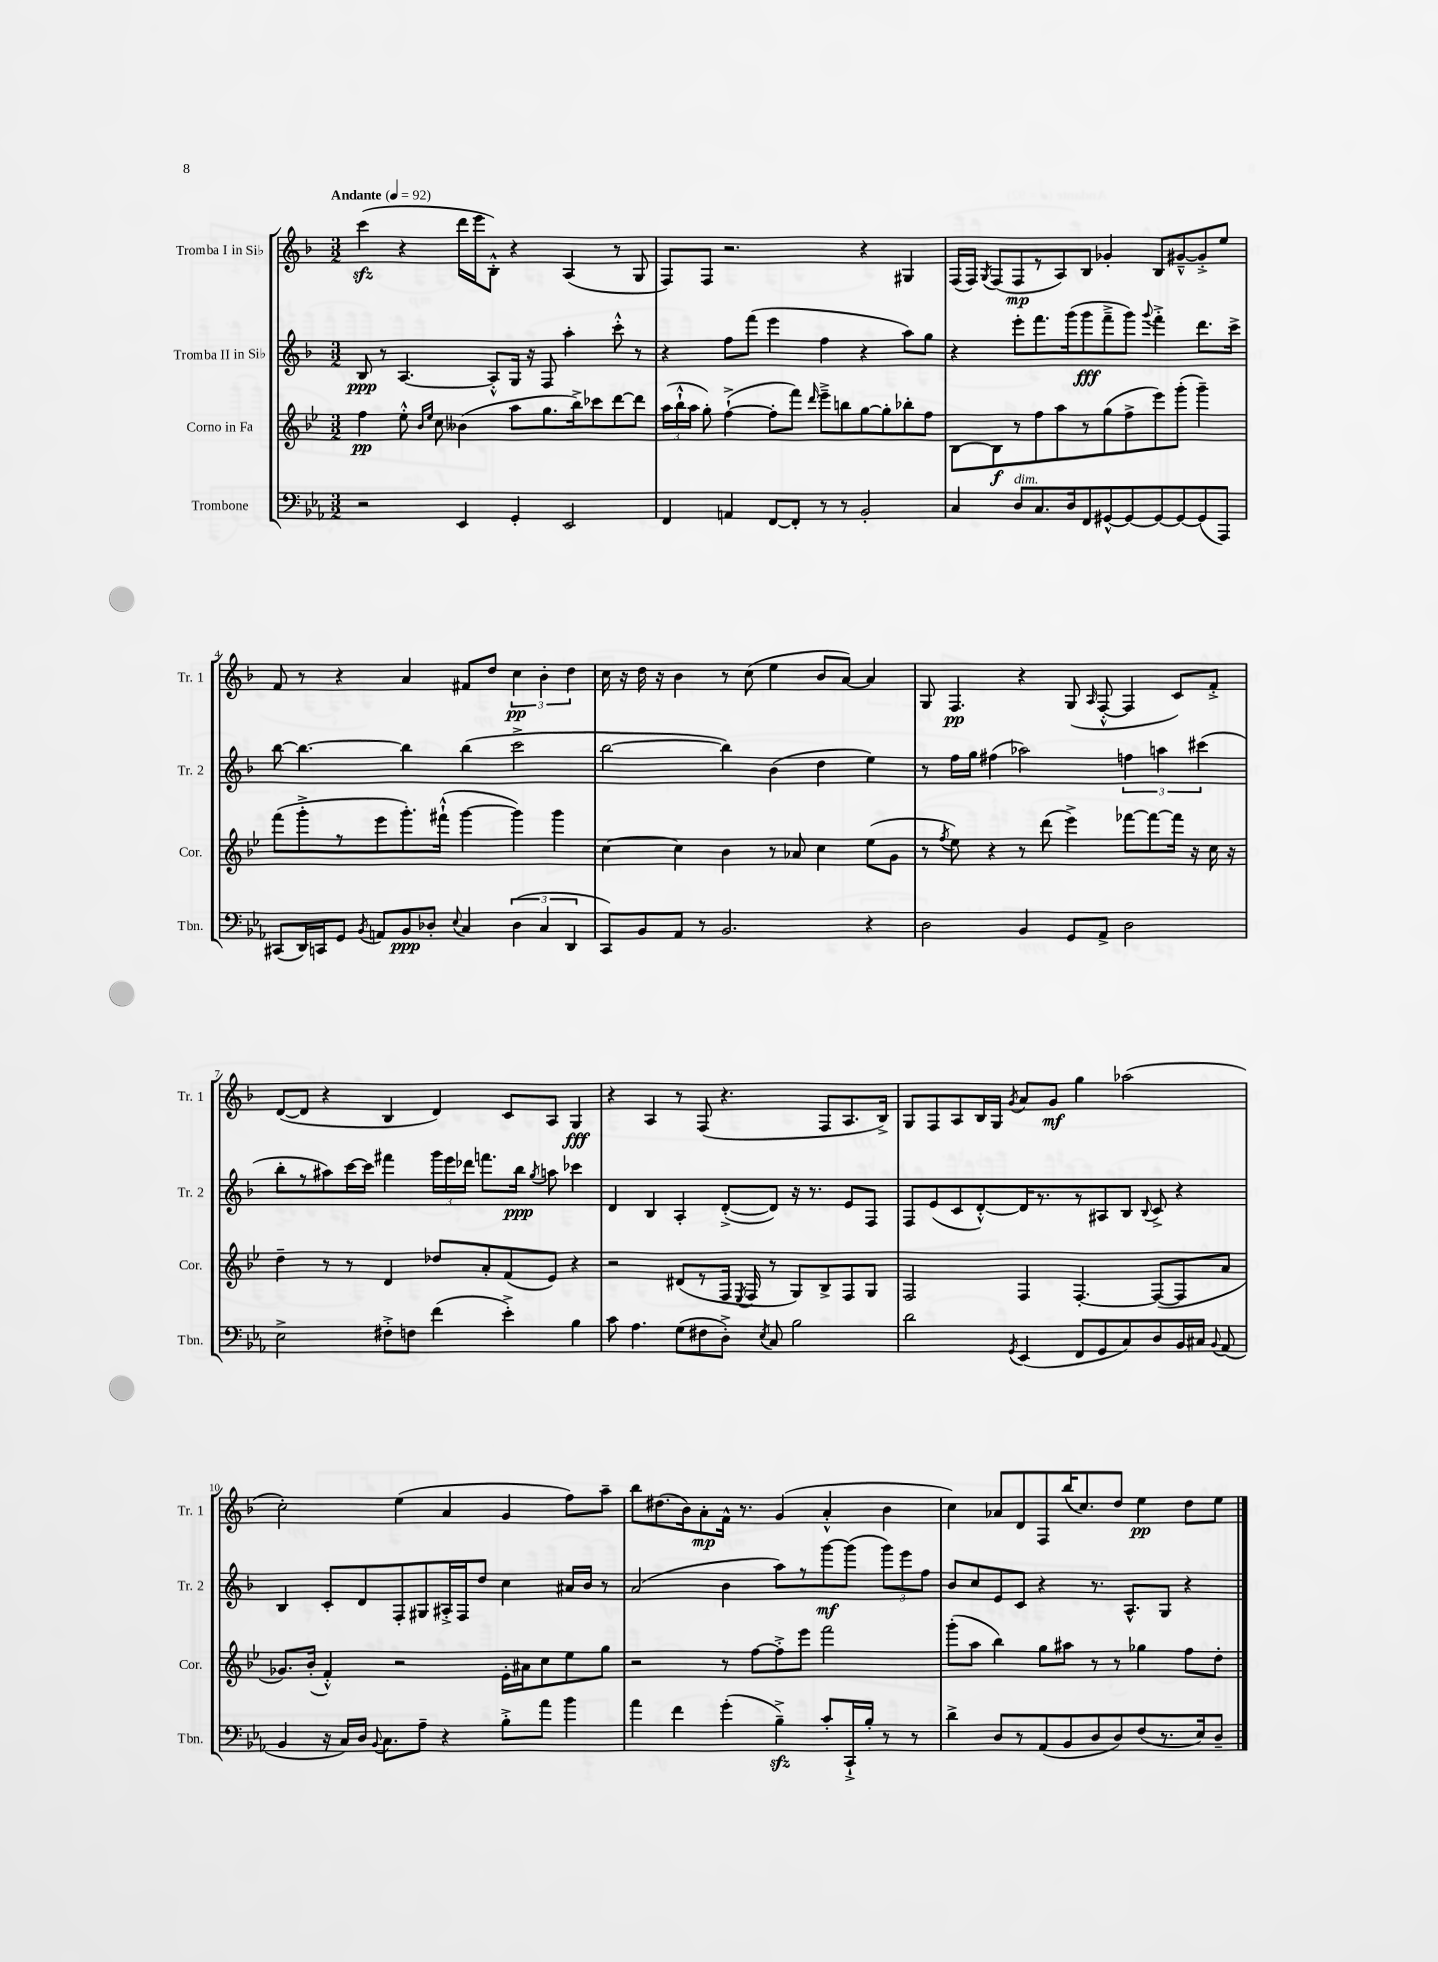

**kern	**dynam	**kern	**dynam	**kern	**dynam	**kern	**dynam
*part4	*part4	*part3	*part3	*part2	*part2	*part1	*part1
*staff4	*staff4	*staff3	*staff3	*staff2	*staff2	*staff1	*staff1
*I"Trombone	*	*I"Corno in Fa	*	*I"Tromba II in Si♭	*	*I"Tromba I in Si♭	*
*I'Tbn.	*	*I'Cor.	*	*I'Tr. 2	*	*I'Tr. 1	*
*clefF4	*	*clefG2	*	*clefG2	*	*clefG2	*
*k[b-e-a-]	*	*k[b-e-]	*	*k[b-]	*	*k[b-]	*
*M3/2	*	*M3/2	*	*M3/2	*	*M3/2	*
*MM92	*	*MM92	*	*MM92	*	*MM92	*
=1	=1	=1	=1	=1	=1	=1	=1
!	!	!	!	!	!	!LO:TX:a:B:t=Andante	!
2r	.	4ff\	pp	8B-/	ppp	(4ccczz\	.
.	.	.	.	8r	.	.	.
.	.	8ee-'^^\	.	[4.A/	.	4r	.
.	.	16qqb-/LL	.	.	.	.	.
.	.	16qqee-/JJ	.	.	.	.	.
.	.	8cc\	.	.	.	.	.
4EE-/	.	(4b--X\	.	.	.	16ddd\LL	.
.	.	.	.	.	.	16eee\J	.
.	.	.	.	8A'^^/L]	.	8B-'^^\J)	.
4GG'/	.	8aa\L	.	16G/Jk	.	4r	.
.	.	.	.	16r	.	.	.
.	.	8.gg\	.	8F/	.	.	.
2EE-/	.	.	.	4aa'\	.	(4A/	.
.	.	16bb-^\k)	.	.	.	.	.
.	.	8ccc-X\	.	.	.	.	.
.	.	[8ddd\	.	8ccc'^^\	.	8r	.
.	.	8ddd\J]	.	8r	.	8G/	.
=2	=2	=2	=2	=2	=2	=2	=2
4FF/	.	(24aa\LL	.	4r	.	8F/L)	.
.	.	24bb-`^^\	.	.	.	.	.
.	.	24aa\JJ	.	.	.	.	.
.	.	8gg'\)	.	.	.	8F/J	.
4AAn/	.	([4ff`^\	.	8ff\L	.	2.r	.
.	.	.	.	(8fff\J	.	.	.
[8FF/L	.	8ff'\L]	.	4eee\	.	.	.
8FF'/J]	.	8fff\J)	.	.	.	.	.
.	.	16qqddd/	.	.	.	.	.
8r	.	8eee-~^\L	.	4ff\	.	.	.
8r	.	8bbn\	.	.	.	.	.
2BB-'/	.	[8gg\	.	4r	.	4r	.
.	.	8gg'\]	.	.	.	.	.
.	.	8bb-X'\	.	8aa\L)	.	4G#X/	.
.	.	8ff\J	.	8gg\J	.	.	.
=3	=3	=3	=3	=3	=3	=3	=3
4C/	.	[8B-\L	.	4r	.	(16F/LL	.
.	.	.	.	.	.	16F/JJ)	.
.	.	.	.	.	.	8qG/	.
.	.	8B-\]	f	.	.	(8F/L	.
!LO:TX:a:i:t=dim.	!	!	!	!	!	!	!
8D/L	.	8r	.	8eee'\L	.	8F/	mp
8.C/	.	8ff\	.	8.fff\	.	8r	.
.	.	8aa\	.	.	.	8A/)	.
16D/k	.	.	.	(16ggg\k	.	.	.
8FF/	.	8r	.	8ggg\	fff	8B-/J	.
[8GG#X^^/	.	(8gg\	.	8fff~^\	.	4g-X'/	.
8GG#/_	.	8ff^\	.	8ggg\J)	.	.	.
.	.	.	.	8qqggg/	.	.	.
8GG#/_	.	8eee-\)	.	4fff'^\	.	8B-/L	.
8GG#/_	.	(8ggg'\J	.	.	.	[8g#X~^^/	.
(8GG#/]	.	4ggg~\)	.	8.ddd\L	.	8g#'^/]	.
8AAA-/J)	.	.	.	.	.	8ee/J	.
.	.	.	.	16ccc^\Jk	.	.	.
!!LO:LB:g=z
=4	=4	=4	=4	=4	=4	=4	=4
(8CC#X/L	.	(8fff\L	.	[8bb-\	.	8f/	.
16DD/L)	.	8ggg'^\	.	4.bb-\_	.	8r	.
16CCn/J	.	.	.	.	.	.	.
8GG/J	.	8r	.	.	.	4r	.
8qBB-/	.	.	.	.	.	.	.
8AAn/L	.	8eee-\	.	.	.	.	.
8BB-/	ppp	8.ggg'\)	.	4bb-\]	.	4a/	.
8D-X'/J	.	.	.	.	.	.	.
.	.	(16fff#X`^^\Jk	.	.	.	.	.
8qqE-/	.	.	.	.	.	.	.
4C/	.	[4ggg\	.	(4bb-\	.	8f#X/L	.
.	.	.	.	.	.	8dd/J	.
(6D-\	.	4ggg\])	.	2ccc^\	.	6cc\	pp
6C/	.	.	.	.	.	6b-'\	.
.	.	4ggg\	.	.	.	.	.
6DD/	.	.	.	.	.	6dd\	.
=5	=5	=5	=5	=5	=5	=5	=5
8CC/L)	.	[4cc\	.	[2bb-\	.	16cc\	.
.	.	.	.	.	.	16r	.
8BB-/	.	.	.	.	.	16dd\	.
.	.	.	.	.	.	16r	.
8AA-/J	.	4cc\]	.	.	.	4b-\	.
8r	.	.	.	.	.	.	.
2.BB-/	.	4b-\	.	4bb-\])	.	8r	.
.	.	.	.	.	.	(8cc\	.
.	.	8r	.	(4b-\	.	4ee\	.
.	.	8a-X/	.	.	.	.	.
.	.	4cc\	.	4dd\	.	8b-/L	.
.	.	.	.	.	.	[8a/J)	.
4r	.	(8ee-\L	.	4ee\)	.	4a/]	.
.	.	8g\J	.	.	.	.	.
=6	=6	=6	=6	=6	=6	=6	=6
2D\	.	8r	.	8r	.	8G/	.
.	.	8qff/	.	.	.	.	.
.	.	8ee-\)	.	16ff\LL	.	4.F/	pp
.	.	.	.	16gg\JJ	.	.	.
.	.	4r	.	(4ff#X\	.	.	.
4BB-/	.	8r	.	2aa-X\)	.	4r	.
.	.	(8ddd\	.	.	.	.	.
8GG/L	.	4eee-^\)	.	.	.	(8G/	.
.	.	.	.	.	.	16qqA/	.
8AA-^/J	.	.	.	.	.	[8F'^^/	.
2D\	.	[8fff-X\L	.	6ffn\	.	4F/]	.
.	.	8fff-\_	.	.	.	.	.
.	.	.	.	6aan\	.	.	.
.	.	16fff-\Jk]	.	.	.	8c/L)	.
.	.	16r	.	.	.	.	.
.	.	.	.	(6ccc#X\	.	.	.
.	.	16cc\	.	.	.	8f'^/J	.
.	.	16r	.	.	.	.	.
!!LO:LB:g=z
=7	=7	=7	=7	=7	=7	=7	=7
2E-^\	.	4dd~\	.	8bb-'\L	.	([8d/L	.
.	.	.	.	8r	.	8d/J]	.
.	.	8r	.	8aa#X\)	.	4r	.
.	.	8r	.	[16ccc\L	.	.	.
.	.	.	.	16ccc\JJ]	.	.	.
8F#X'^\L	.	4d/	.	4fff#X\	.	4B-/	.
8Fn\J	.	.	.	.	.	.	.
(4f\	.	8dd-X/L	.	24ggg\LL	.	4d/)	.
.	.	.	.	24eee\	.	.	.
.	.	.	.	24ddd-X\JJ	.	.	.
.	.	8a'/	.	8.fffn\L	.	.	.
4e-'^\)	.	(8f/	.	.	.	8c/L	.
.	.	.	.	16bb-\Jk	ppp	.	.
.	.	.	.	8qgg/	.	.	.
.	.	8e-/J)	.	8aan\	.	8A/J	.
4B-\	.	4r	.	4ccc-X\	.	4G/	fff
=8	=8	=8	=8	=8	=8	=8	=8
8c\	.	2r	.	4d/	.	4r	.
4.A-\	.	.	.	.	.	.	.
.	.	.	.	4B-/	.	4A/	.
(8G\L	.	(8d#X/L	.	4A'/	.	8r	.
8F#X\	.	8r	.	.	.	(8F/	.
8D'^\J)	.	16F/Jk	.	([8d'^/L	.	4.r	.
.	.	8qE-/	.	.	.	.	.
.	.	16F/	.	.	.	.	.
8qE-/	.	.	.	.	.	.	.
8C/	.	8r	.	8d/J])	.	.	.
2B-\	.	8G/L)	.	16r	.	.	.
.	.	.	.	8.r	.	.	.
.	.	8B-^/	.	.	.	8F/L	.
.	.	8F/	.	8e/L	.	8.A/	.
.	.	8G/J	.	8F/J	.	.	.
.	.	.	.	.	.	16B-^/Jk)	.
=9	=9	=9	=9	=9	=9	=9	=9
2d\	.	2F/	.	8F/L	.	8G/L	.
.	.	.	.	(8e/	.	8F/	.
.	.	.	.	8c/	.	8A/	.
.	.	.	.	[8d'^^/)	.	16B-/L	.
.	.	.	.	.	.	16G/JJ	.
8qGG/	.	.	.	.	.	8qg/	.
(4EE-/	.	4F/	.	16d/K]	.	8a/L	.
.	.	.	.	8.r	.	.	.
.	.	.	.	.	.	8g/J	mf
8FF/L	.	[4.F'/	.	8r	.	4gg\	.
8GG/	.	.	.	8A#X/	.	.	.
8C/)	.	.	.	8B-/J	.	(2aa-X\	.
.	.	.	.	8qqB-/	.	.	.
8D/	.	(8F/L_	.	8c^/	.	.	.
16BB-/L	.	8F/]	.	4r	.	.	.
16C#X/JJ	.	.	.	.	.	.	.
8qqBB-/	.	.	.	.	.	.	.
(8AA-/	.	8a/J	.	.	.	.	.
!!LO:LB:g=z
=10	=10	=10	=10	=10	=10	=10	=10
4BB-/	.	8.g-X/L)	.	4B-/	.	2cc'\)	.
.	.	(16b-'/Jk	.	.	.	.	.
16r	.	4f'^^/)	.	8c'/L	.	.	.
16C/LL)	.	.	.	.	.	.	.
16D/JJ	.	.	.	8d/	.	.	.
8qqBB-/	.	.	.	.	.	.	.
8.C\L	.	.	.	.	.	.	.
.	.	2r	.	8F'/	.	(4ee\	.
8A-~\J	.	.	.	8G#X/	.	.	.
4r	.	.	.	16A#X'^/L	.	4a/	.
.	.	.	.	16F/J	.	.	.
.	.	.	.	8dd/J	.	.	.
8B-'^\L	.	16e-'\LL	.	4cc\	.	4g/	.
.	.	16a#X\J	.	.	.	.	.
8a-\J	.	8cc\	.	.	.	.	.
4b-\	.	8ee-\	.	16a#X/LL	.	8ff\L)	.
.	.	.	.	16b-/JJ	.	.	.
.	.	8gg\J	.	8r	.	8aa~\J	.
=11	=11	=11	=11	=11	=11	=11	=11
4a-\	.	2r	.	(2a/	.	8bb-\L	.
.	.	.	.	.	.	(8.dd#X\	.
4f\	.	.	.	.	.	.	.
.	.	.	.	.	.	16b-\k)	.
.	.	.	.	.	.	8a'\	mp
(4g'\	.	8r	.	4b-\	.	16f^^\Jk	.
.	.	.	.	.	.	8.r	.
.	.	[8ff\L	.	.	.	.	.
4B-zz~^\)	.	8ff'^\]	.	8aa\L)	.	(4g/	.
.	.	8eee-\J	.	8r	.	.	.
8c'/L	.	2fff\	.	[8ggg\	mf	4a'^^/	.
16CC`^/L	.	.	.	(8ggg\J]	.	.	.
16B-'/JJ	.	.	.	.	.	.	.
8r	.	.	.	12ggg\L)	.	4b-\	.
.	.	.	.	12eee\	.	.	.
8r	.	.	.	.	.	.	.
.	.	.	.	12ff\J	.	.	.
=12	=12	=12	=12	=12	=12	=12	=12
4d^\	.	(8ggg'\L	.	8b-/L	.	4cc\)	.
.	.	8aa\J	.	8cc/	.	.	.
8D/L	.	4bb-\)	.	8e/	.	8a-X/L	.
8r	.	.	.	8c/J	.	8d/	.
(8AA-/	.	8gg\L	.	4r	.	8F/	.
8BB-/	.	8aa#X\J	.	.	.	(16bb-/K	.
.	.	.	.	.	.	8.cc/)	.
8D/	.	8r	.	8.r	.	.	.
8D/)	.	8r	.	.	.	8dd/J	.
.	.	.	.	8.A^^/L	.	.	.
(8F/	.	4gg-X\	.	.	.	4ee\	pp
8.r	.	.	.	8G/J	.	.	.
.	.	8ff\L	.	4r	.	8dd\L	.
16E-/k)	.	.	.	.	.	.	.
8D~/J	.	8dd'\J	.	.	.	8ee\J	.
==	==	==	==	==	==	==	==
*-	*-	*-	*-	*-	*-	*-	*-
